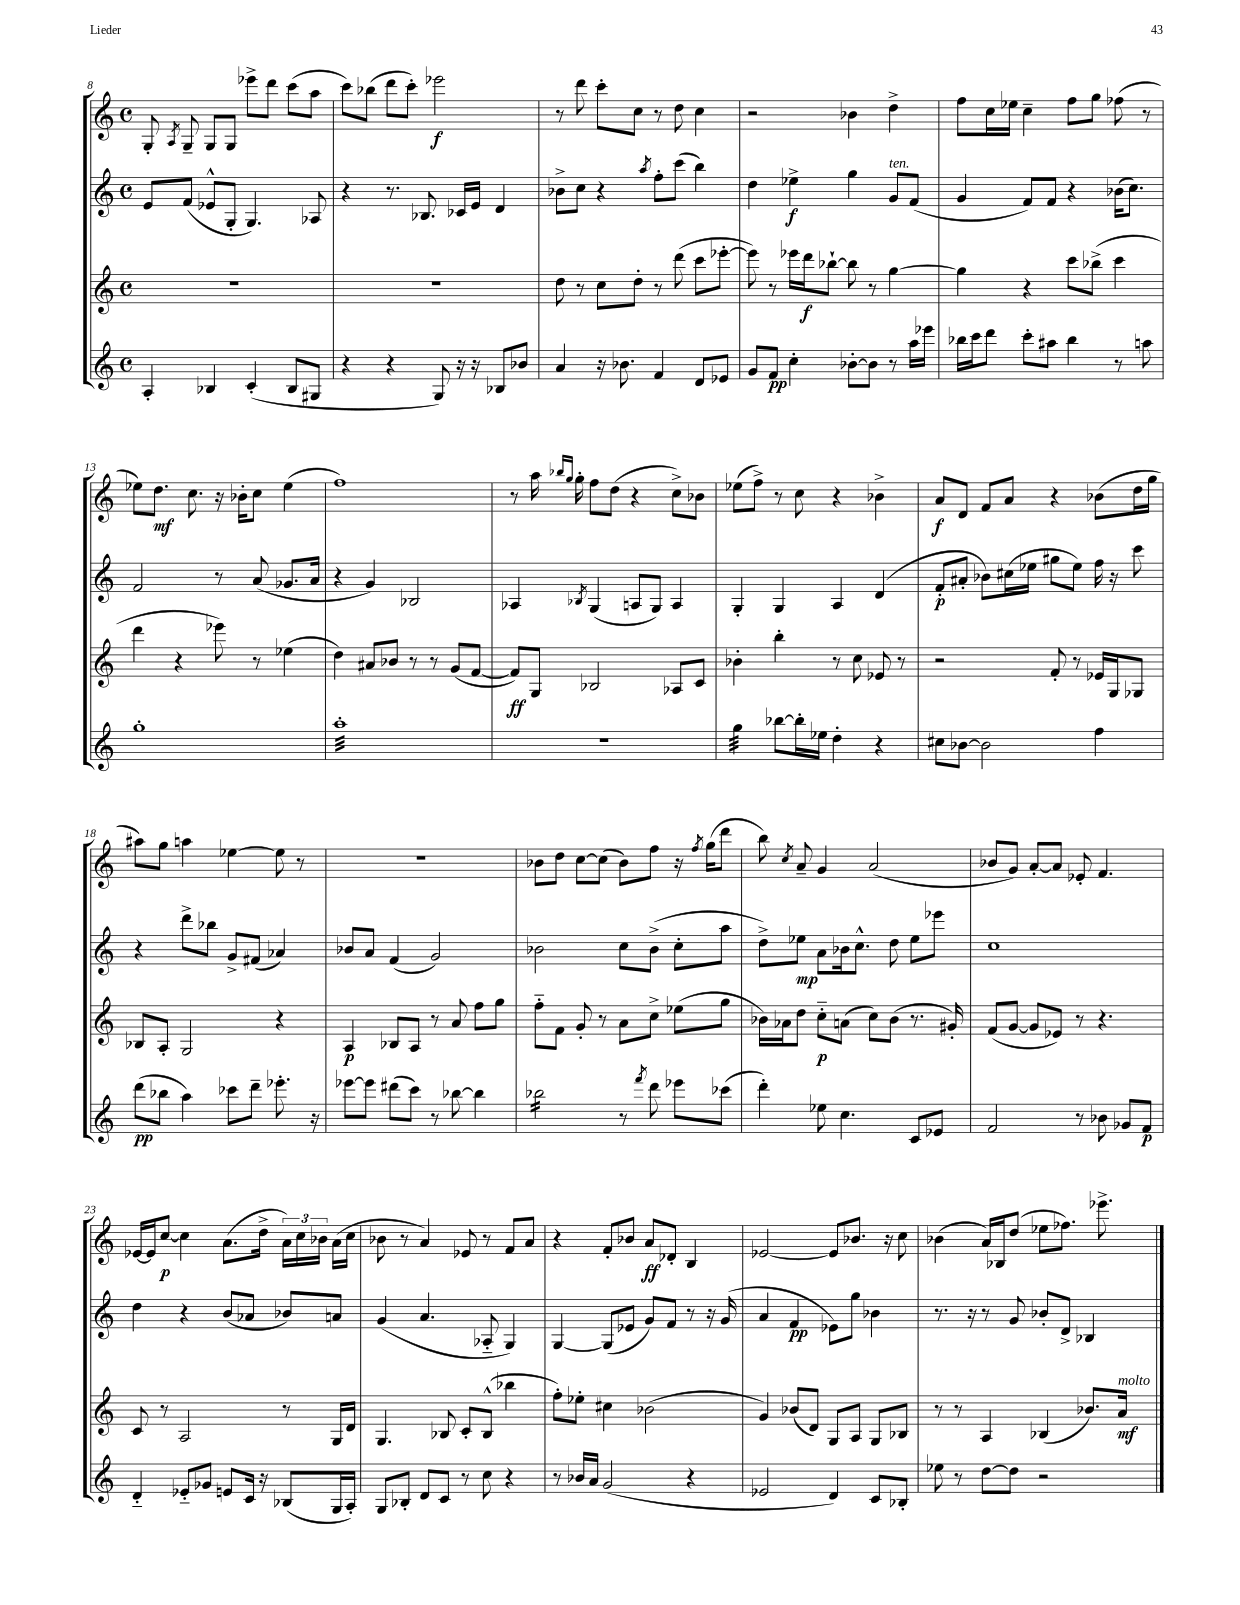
<<
\new StaffGroup <<
\new Staff = "s0" {
    \clef treble \key c \major \defaultTimeSignature \time 4/4
    \autoBeamOff g8-. \acciaccatura { a8 } g8-- g8[ g8] ees'''8[-> d'''8] c'''8[( a''8] |
    c'''8[) bes''8]( d'''8[ c'''8]-.) ees'''2\f |
    r8 d'''8 c'''8[-. c''8] r8 d''8 c''4 |
    r2 bes'4 d''4-> |
    f''8[ c''16 ees''16] c''4-- f''8[ g''8] fes''8( r8 |
    ees''8[) d''8.]\mf c''8. r16 bes'16[-. c''8] ees''4( |
    f''1) |
    r8 a''16 \grace { bes''16[ g''16] } g''16-. f''8[ d''8]( r4 c''8[->) bes'8] |
    ees''8[( f''8]->) r8 c''8 r4 bes'4-> |
    a'8[\f d'8] f'8[ a'8] r4 bes'8[( d''16 g''16] |
    ais''8[) g''8] a''4 ees''4~ ees''8 r8 |
    R1 |
    bes'8[ d''8] c''8[~ c''8]( bes'8[) f''8] r16 \acciaccatura { f''8 } g''16[( d'''8] |
    b''8) \acciaccatura { c''8 } a'8-- g'4 a'2( |
    bes'8[ g'8]) a'8[~-. a'8] ees'8-. f'4. |
    ees'16[~ ees'16 c''8]~\p c''4 a'8.[( d''16]-> \tuplet 3/2 { a'16[) c''16 bes'16] } a'16[( c''16] |
    bes'8 r8 a'4) ees'8 r8 f'8[ a'8] |
    r4 f'8[-. bes'8] a'8[\ff des'8]-. b4 |
    ees'2~ ees'8[ bes'8.] r16 c''8 |
    bes'4( a'16[) bes16 d''8]( ees''8[ fes''8.]) ees'''8.-> \bar "|." |
}
\new Staff = "s1" {
    \clef treble \key c \major \defaultTimeSignature \time 4/4
    \autoBeamOff e'8[ f'8]( ees'8[-^ g8]-. g4.) aes8 |
    r4 r8. bes8. ces'16[ e'16] d'4 |
    bes'8[-> c''8] r4 \acciaccatura { a''8 } f''8[-. c'''8]( b''4) |
    d''4 ees''4->\f g''4 g'8[^\markup { \italic "ten." } f'8]( |
    g'4 f'8[) f'8] r4 bes'16[( c''8.]) |
    f'2 r8 a'8( ges'8.[ a'16] |
    r4 g'4) bes2 |
    aes4 \acciaccatura { bes8 } g4( a8[ g8]) a4 |
    g4-. g4 a4 d'4( |
    f'8[-.\p ais'8]-. bes'8[) cis''16( ees''16] gis''8[ ees''8]) f''16 r16 c'''8 |
    r4 d'''8[-> bes''8] g'8[-> fis'8]( aes'4) |
    bes'8[ a'8] f'4( g'2) |
    bes'2 c''8[ bes'8]->( c''8[-. a''8] |
    d''8[->) ees''8]\mp a'8[ bes'16 c''8.]-^ d''8 ees''8[ ees'''8] |
    c''1 |
    d''4 r4 b'8[( aes'8] bes'8[) a'8] |
    g'4( a'4. aes8-_ g4) |
    g4~ g8[( ees'8] g'8[) f'8] r8 r16 g'16( |
    a'4 f'4\pp ees'8[) g''8] bes'4 |
    r8. r16 r8 g'8 bes'8[-. d'8]-> bes4 \bar "|." |
}
\new Staff = "s2" {
    \clef treble \key c \major \defaultTimeSignature \time 4/4
    \autoBeamOff R1 |
    R1 |
    d''8 r8 c''8[ d''8]-. r8 d'''8( c'''8[ ees'''8]~-. |
    ees'''8) r8 ees'''16[ d'''16\f bes''8]~-! bes''8 r8 g''4~ |
    g''4 r4 c'''8[ bes''8]->( c'''4 |
    d'''4 r4 ees'''8) r8 ees''4( |
    d''4) ais'8[ bes'8] r8 r8 g'8[( f'8]~ |
    f'8[\ff) g8] bes2 aes8[ c'8] |
    bes'4-. b''4-. r8 c''8 ees'8 r8 |
    r2 f'8-. r8 ees'16[ g16 ges8] |
    bes8[ a8]-. g2 r4 |
    a4\p bes8[ a8] r8 a'8 f''8[ g''8] |
    f''8[-_ f'8] g'8-. r8 a'8[ c''8]-> ees''8[( g''8] |
    bes'16[) aes'16 d''8] c''8[-_\p a'8]( c''8[) bes'8]( r8. gis'16-.) |
    f'8[( g'8]~ g'8[ ees'8]) r8 r4. |
    c'8 r8 a2 r8 g16[ d'16] |
    g4. bes8 c'8[-. bes8]-^( bes''4 |
    f''8[-.) ees''8]-. cis''4 bes'2( |
    g'4) bes'8[( d'8]) g8[ a8] g8[ bes8] |
    r8 r8 a4 bes4( bes'8.[) a'16]\mf^\markup { \italic "molto" } \bar "|." |
}
\new Staff = "s3" {
    \clef treble \key c \major \defaultTimeSignature \time 4/4
    \autoBeamOff a4-. bes4 c'4-.( bes8[ gis8] |
    r4 r4 g8) r16 r16 bes8[ bes'8] |
    a'4 r16 bes'8. f'4 d'8[ ees'8] |
    g'8[ f'8]\pp c''4-. bes'8[~-. bes'8] r8 a''16[ ees'''16] |
    bes''16[ c'''16 d'''8] c'''8[-. ais''8] bes''4 r8 a''8 |
    g''1-. |
    a''1:32-. |
    R1 |
    g''4:32 bes''8[~ bes''16-. ees''16] d''4-. r4 |
    cis''8[ bes'8]~ bes'2 f''4 |
    d'''8[\pp( bes''8] a''4) ces'''8[ d'''8]-- ees'''8.-. r16 |
    ees'''8[~ ees'''8] dis'''8[( c'''8]) r8 bes''8~ bes''4 |
    bes''2:16 r8 \acciaccatura { f'''8 } d'''8 ees'''8[ ces'''8]( |
    d'''4-.) ees''8 c''4. c'8[ ees'8] |
    f'2 r8 bes'8 ges'8[ f'8]\p |
    d'4-_ ees'8[-_ ges'8] e'8[ c'16] r16 bes8[( g16 a16]-.) |
    g8[ bes8]-. d'8[ c'8] r8 c''8 r4 |
    r8 bes'16[ a'16] g'2( r4 |
    ees'2 d'4) c'8[ bes8]-. |
    ees''8 r8 d''8[~ d''8] r2 \bar "|." |
}
>>
>>
\layout { \context { \Score currentBarNumber = #8 } }
